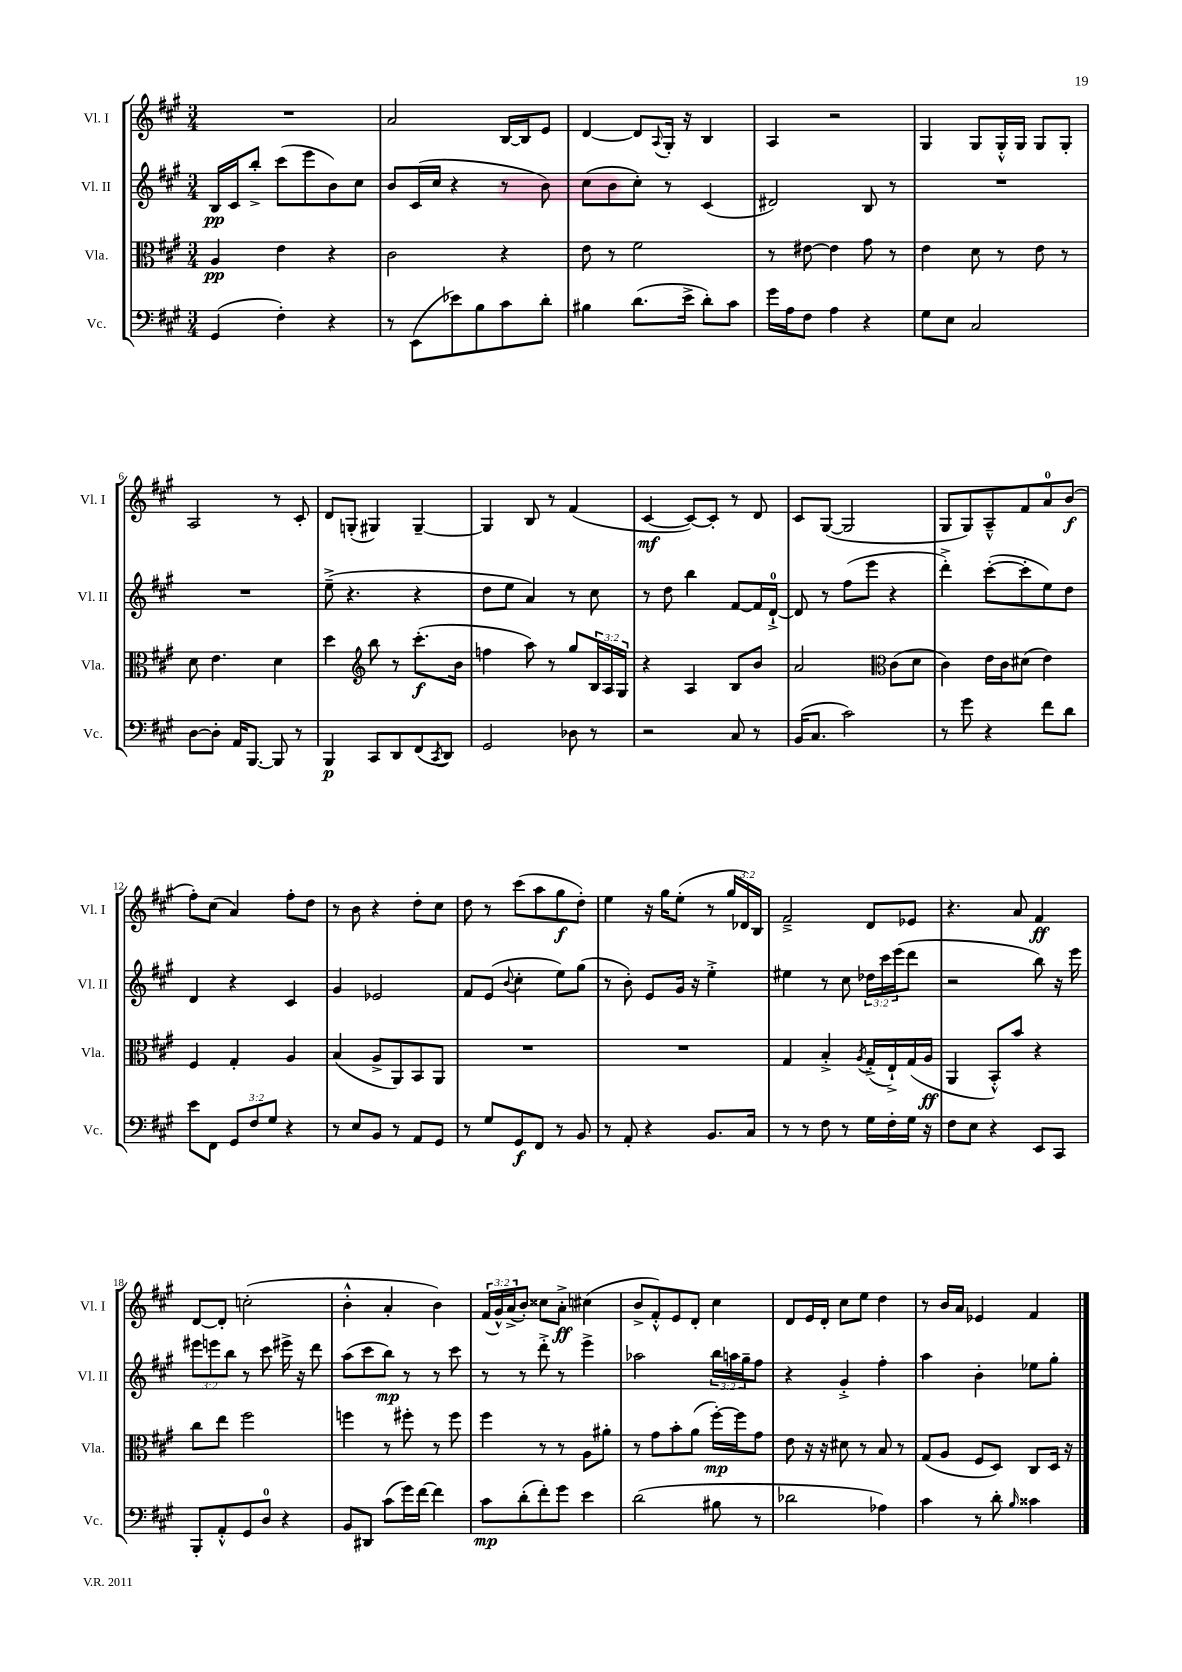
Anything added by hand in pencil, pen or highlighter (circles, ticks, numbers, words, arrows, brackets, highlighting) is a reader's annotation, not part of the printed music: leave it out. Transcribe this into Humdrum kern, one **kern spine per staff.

**kern	**dynam	**kern	**dynam	**kern	**dynam	**kern	**dynam
*part4	*part4	*part3	*part3	*part2	*part2	*part1	*part1
*staff4	*staff4	*staff3	*staff3	*staff2	*staff2	*staff1	*staff1
*I"Vc.	*	*I"Vla.	*	*I"Vl. II	*	*I"Vl. I	*
*I'Vc.	*	*I'Vla.	*	*I'Vl. II	*	*I'Vl. I	*
*clefF4	*	*clefC3	*	*clefG2	*	*clefG2	*
*k[f#c#g#]	*	*k[f#c#g#]	*	*k[f#c#g#]	*	*k[f#c#g#]	*
*M3/4	*	*M3/4	*	*M3/4	*	*M3/4	*
=1	=1	=1	=1	=1	=1	=1	=1
(4GG#/	.	4A/	pp	16B/LL	pp	2.r	.
.	.	.	.	16c#/J	.	.	.
.	.	.	.	8bb'^/J	.	.	.
4F#'\)	.	4e\	.	(8ccc#\L	.	.	.
.	.	.	.	8eee\	.	.	.
4r	.	4r	.	8b\)	.	.	.
.	.	.	.	8cc#\J	.	.	.
=2	=2	=2	=2	=2	=2	=2	=2
8r	.	2c#\	.	8b/L	.	2a/	.
(8EE\L	.	.	.	(16c#/L	.	.	.
.	.	.	.	16cc#/JJ	.	.	.
8e-X\)	.	.	.	4r	.	.	.
8B\	.	.	.	.	.	.	.
8c#\	.	4r	.	8r	.	[16B/LL	.
.	.	.	.	.	.	16B/J]	.
8d'\J	.	.	.	8b\)	.	8e/J	.
=3	=3	=3	=3	=3	=3	=3	=3
4B#X\	.	8e\	.	(8cc#\L	.	[4d/	.
.	.	8r	.	8b\	.	.	.
(8.d\L	.	2f#\	.	8cc#'\J)	.	8d/L]	.
.	.	.	.	.	.	8qqA/	.
.	.	.	.	8r	.	16G#'/Jk	.
16e^\Jk	.	.	.	.	.	16r	.
8d'\L)	.	.	.	(4c#/	.	4B/	.
8c#\J	.	.	.	.	.	.	.
=4	=4	=4	=4	=4	=4	=4	=4
16g#\LL	.	8r	.	2d#X/)	.	4A/	.
16A\J	.	.	.	.	.	.	.
8F#\J	.	[8e#X\	.	.	.	.	.
4A\	.	4e#\]	.	.	.	2r	.
4r	.	8g#\	.	8B/	.	.	.
.	.	8r	.	8r	.	.	.
=5	=5	=5	=5	=5	=5	=5	=5
8G#\L	.	4e\	.	2.r	.	4G#/	.
8E\J	.	.	.	.	.	.	.
2C#/	.	8d\	.	.	.	8G#/L	.
.	.	8r	.	.	.	16G#'^^/L	.
.	.	.	.	.	.	16G#/JJ	.
.	.	8e\	.	.	.	8G#/L	.
.	.	8r	.	.	.	8G#'/J	.
!!LO:LB:g=z
=6	=6	=6	=6	=6	=6	=6	=6
[8D\L	.	8d\	.	2.r	.	2A/	.
8D'\J]	.	4.e\	.	.	.	.	.
16AA/KL	.	.	.	.	.	.	.
[8.BBB/J	.	.	.	.	.	.	.
8BBB/]	.	4d\	.	.	.	8r	.
8r	.	.	.	.	.	8c#'/	.
=7	=7	=7	=7	=7	=7	=7	=7
4BBB/	p	4dd\	.	(8ee~^\	.	8d/L	.
.	.	.	.	4.r	.	(8Gn'/J	.
*	*	*clefG2	*	*	*	*	*
8CC#/L	.	8bb\	.	.	.	4G#X/)	.
8DD/	.	8r	.	.	.	.	.
(8FF#/	.	(8.ccc#'\L	f	4r	.	[4G#~/	.
8qCC#/	.	.	.	.	.	.	.
8DD/J)	.	.	.	.	.	.	.
.	.	16b\Jk	.	.	.	.	.
=8	=8	=8	=8	=8	=8	=8	=8
2GG#/	.	4ffn\	.	8dd\L	.	4G#/]	.
.	.	.	.	8ee\J	.	.	.
.	.	8aa\)	.	4a/)	.	8B/	.
.	.	8r	.	.	.	8r	.
8D-X\	.	8gg#/L	.	8r	.	(4f#/	.
8r	.	24B/L	.	8cc#\	.	.	.
.	.	24A/	.	.	.	.	.
.	.	24G#/JJ	.	.	.	.	.
=9	=9	=9	=9	=9	=9	=9	=9
2r	.	4r	.	8r	.	[4c#/	mf
.	.	.	.	8dd\	.	.	.
.	.	4A/	.	4bb\	.	8c#/L_)	.
.	.	.	.	.	.	8c#'/J]	.
8C#/	.	8B/L	.	[8f#/L	.	8r	.
8r	.	8b/J	.	16f#/L]	.	8d/	.
.	.	.	.	[16d`^/JJ	.	.	.
=10	=10	=10	=10	=10	=10	=10	=10
(16BB/KL	.	2a/	.	8d/]	.	8c#/L	.
8.C#/J	.	.	.	.	.	.	.
.	.	.	.	8r	.	([8G#/J	.
2c#\)	.	.	.	(8ff#\L	.	2G#/]	.
.	.	.	.	8eee\J	.	.	.
*	*	*clefC3	*	*	*	*	*
.	.	(8c#\L	.	4r	.	.	.
.	.	8d\J	.	.	.	.	.
=11	=11	=11	=11	=11	=11	=11	=11
8r	.	4c#\)	.	4ddd'^\)	.	8G#/L	.
8g#\	.	.	.	.	.	8G#/)	.
4r	.	16e\LL	.	([8ccc#'\L	.	8A~^^/	.
.	.	16c#\J	.	.	.	.	.
.	.	(8d#X\J	.	8ccc#'\]	.	8f#/	.
8f#\L	.	4e\)	.	8ee\)	.	8a/	.
8d\J	.	.	.	8dd\J	.	(8b/J	f
!!LO:LB:g=z
=12	=12	=12	=12	=12	=12	=12	=12
8e\L	.	4F#/	.	4d/	.	8ff#'\L)	.
8FF#\J	.	.	.	.	.	(8cc#\J	.
12GG#/L	.	4G#'/	.	4r	.	4a/)	.
12F#/	.	.	.	.	.	.	.
12G#/J	.	.	.	.	.	.	.
4r	.	4A/	.	4c#/	.	8ff#'\L	.
.	.	.	.	.	.	8dd\J	.
=13	=13	=13	=13	=13	=13	=13	=13
8r	.	(4B/	.	4g#/	.	8r	.
8E/L	.	.	.	.	.	8b\	.
8BB/J	.	8A^/L	.	2e-X/	.	4r	.
8r	.	8AA/)	.	.	.	.	.
8AA/L	.	8BB/	.	.	.	8dd'\L	.
8GG#/J	.	8AA/J	.	.	.	8cc#\J	.
=14	=14	=14	=14	=14	=14	=14	=14
8r	.	2.r	.	8f#/L	.	8dd\	.
8G#/L	.	.	.	(8e/J	.	8r	.
.	.	.	.	8qqb/	.	.	.
8GG#/	f	.	.	4cc#'\	.	(8ccc#\L	.
8FF#/J	.	.	.	.	.	8aa\	.
8r	.	.	.	8ee\L)	.	8gg#\	f
8BB/	.	.	.	(8gg#\J	.	8dd'\J)	.
=15	=15	=15	=15	=15	=15	=15	=15
8r	.	2.r	.	8r	.	4ee\	.
8AA'/	.	.	.	8b'\)	.	.	.
4r	.	.	.	8e/L	.	16r	.
.	.	.	.	.	.	16gg#\KL	.
.	.	.	.	16g#/Jk	.	(8ee'\J	.
.	.	.	.	16r	.	.	.
8.BB/L	.	.	.	4ee'^\	.	8r	.
.	.	.	.	.	.	24gg#/LL	.
.	.	.	.	.	.	24d-X/)	.
16C#/Jk	.	.	.	.	.	.	.
.	.	.	.	.	.	24B/JJ	.
=16	=16	=16	=16	=16	=16	=16	=16
8r	.	4G#/	.	4ee#X\	.	2f#~^/	.
8r	.	.	.	.	.	.	.
8F#\	.	4B'^/	.	8r	.	.	.
8r	.	.	.	8cc#\	.	.	.
.	.	8qA/	.	.	.	.	.
16G#\LL	.	(16G#'^/LL	.	24dd-X\LL	.	8d/L	.
.	.	.	.	24ccc#\	.	.	.
16F#'\	.	16E`^/)	.	.	.	.	.
.	.	.	.	(24eee\J	.	.	.
16G#\JJ	.	(16G#/	.	8ddd\J	.	8e-X/J	.
16r	.	16A/JJ	ff	.	.	.	.
=17	=17	=17	=17	=17	=17	=17	=17
8F#\L	.	4AA/	.	2r	.	4.r	.
8E\J	.	.	.	.	.	.	.
4r	.	8BB'^^/L)	.	.	.	.	.
.	.	8b/J	.	.	.	8a/	.
8EE/L	.	4r	.	8bb\)	.	4f#/	ff
8CC#/J	.	.	.	16r	.	.	.
.	.	.	.	16eee\	.	.	.
!!LO:LB:g=z
=18	=18	=18	=18	=18	=18	=18	=18
8BBB'/L	.	8cc#\L	.	12eee#X\L	.	[8d/L	.
.	.	.	.	12eeen\	.	.	.
8AA'^^/	.	8ee\J	.	.	.	8d'/J]	.
.	.	.	.	12bb\J	.	.	.
8GG#/	.	2ff#\	.	8r	.	(2ccn'\	.
8D/J	.	.	.	8ccc#\	.	.	.
4r	.	.	.	16eee#X^\	.	.	.
.	.	.	.	16r	.	.	.
.	.	.	.	8ddd\	.	.	.
=19	=19	=19	=19	=19	=19	=19	=19
8BB/L	.	4ffn\	.	(8aa\L	.	4b'^^\	.
8DD#X/J	.	.	.	8ccc#\	.	.	.
(8c#\L	.	8r	.	8bb\J)	mp	4a'/	.
16g#\L)	.	8ff#X'\	.	8r	.	.	.
[16f#\JJ	.	.	.	.	.	.	.
4f#\]	.	8r	.	8r	.	4b\)	.
.	.	8ff#\	.	8ccc#\	.	.	.
=20	=20	=20	=20	=20	=20	=20	=20
8c#\L	mp	4ff#\	.	8r	.	(24f#/LL	.
.	.	.	.	.	.	24g#^^/)	.
.	.	.	.	.	.	(24a^/J	.
(8d'\	.	.	.	8r	.	8b'/J)	.
8f#'\)	.	8r	.	8ddd'^\	.	8cc##X\L	.
8g#\J	.	8r	.	8r	.	8a'^\J	ff
4e\	.	8A\L	.	4eee^\	.	(4cc#X\	.
.	.	8a#X'\J	.	.	.	.	.
=21	=21	=21	=21	=21	=21	=21	=21
(2d\	.	8r	.	2aa-X\	.	8b^/L	.
.	.	8g#\L	.	.	.	8f#'^^/)	.
.	.	8b'\	.	.	.	8e/	.
.	.	(8a\J	.	.	.	8d'/J	.
8B#X\	.	[16ff#'\LL)	mp	24bb\LL	.	4cc#\	.
.	.	.	.	24aan\	.	.	.
.	.	16ff#\J]	.	.	.	.	.
.	.	.	.	24gg#~\J	.	.	.
8r	.	8g#\J	.	8ff#\J	.	.	.
=22	=22	=22	=22	=22	=22	=22	=22
2d-X\	.	8e\	.	4r	.	8d/L	.
.	.	16r	.	.	.	16e/L	.
.	.	16r	.	.	.	16d'/JJ	.
.	.	8d#X\	.	4g#'^/	.	8cc#\L	.
.	.	8r	.	.	.	8ee\J	.
4A-X\)	.	8B/	.	4ff#'\	.	4dd\	.
.	.	8r	.	.	.	.	.
=23	=23	=23	=23	=23	=23	=23	=23
4c#\	.	(8G#/L	.	4aa\	.	8r	.
.	.	8A/J	.	.	.	16b/LL	.
.	.	.	.	.	.	16a/JJ	.
8r	.	8F#/L	.	4b'\	.	4e-X/	.
8d'\	.	8D/J)	.	.	.	.	.
16qqB/	.	.	.	.	.	.	.
4c##X\	.	8C#/L	.	8ee-X\L	.	4f#/	.
.	.	16D/Jk	.	8gg#'\J	.	.	.
.	.	16r	.	.	.	.	.
==	==	==	==	==	==	==	==
*-	*-	*-	*-	*-	*-	*-	*-
